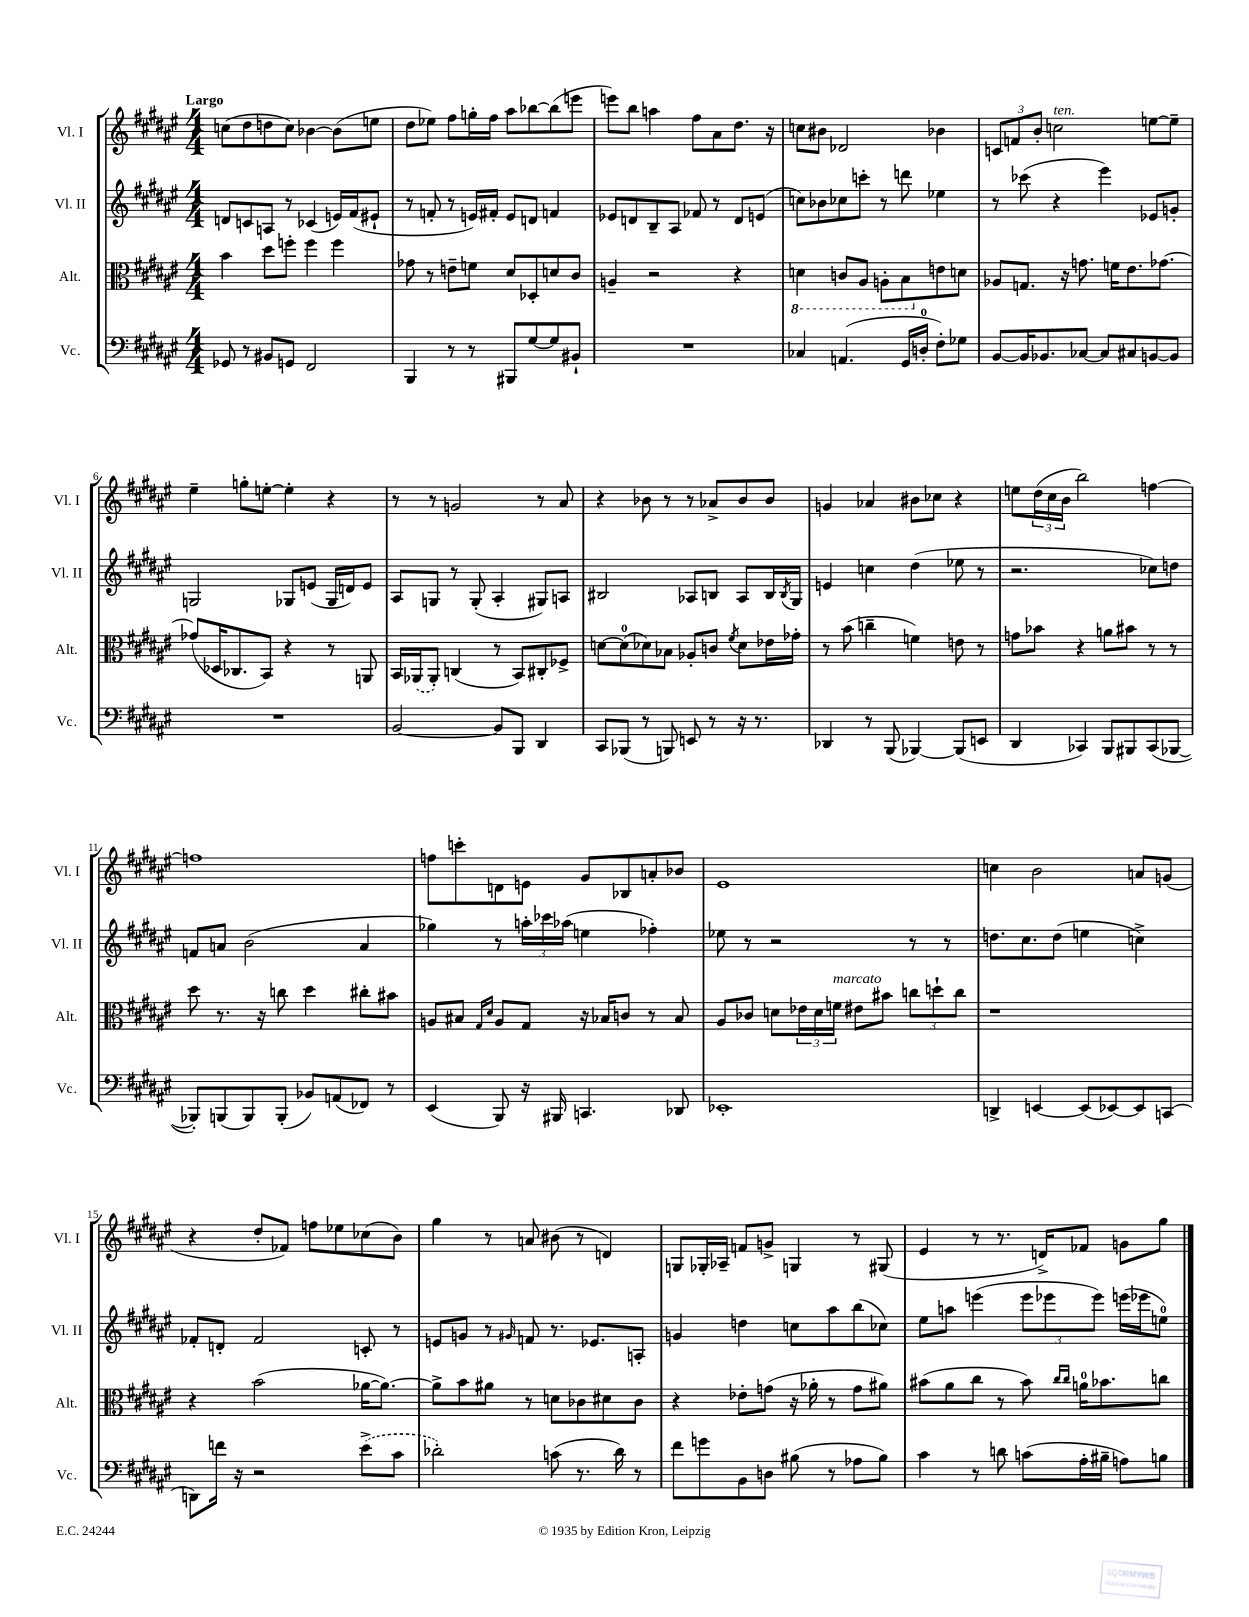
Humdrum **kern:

**kern	**kern	**kern	**kern
*part4	*part3	*part2	*part1
*staff4	*staff3	*staff2	*staff1
*I"Vc.	*I"Alt.	*I"Vl. II	*I"Vl. I
*I'Vc.	*I'Alt.	*I'Vl. II	*I'Vl. I
*clefF4	*clefC3	*clefG2	*clefG2
*k[f#c#g#d#a#e#]	*k[f#c#g#d#a#e#]	*k[f#c#g#d#a#e#]	*k[f#c#g#d#a#e#]
*M4/4	*M4/4	*M4/4	*M4/4
=1	=1	=1	=1
!	!	!	!LO:TX:a:B:t=Largo
8GG-X/	4b\	8dn/L	(8ccn\L
8r	.	8cn/	8dd#\
8BB#X/L	8dd#\L	8An/J	8ddn\
8GGn/J	8ffn'\J	8r	8cc\J)
2FF#/	4ff\	(4c-X/	[4b-X\
.	4ff\	16en/LL)	(8b-\L]
.	.	(16f#/J	.
.	.	8e#X`/J	8een\J
=2	=2	=2	=2
4BBB/	8g-X\	8r	8dd#\L
.	8r	8fn'/	8ee-X\J)
8r	8en~\L	8r	8ff#\L
8r	8fn\J	16en/LL)	16ggn'\L
.	.	16f#X'/JJ	16ff#\JJ
8BBB#X/L	8d#/L	8e/L	8aa#\L
[8G#/	8D-X'/	8dn/J	[8bb-X\
8G#/]	8dn/	4fn/	(8bb-\]
8BB#X`/J	8c#/J	.	8eeen\J
=3	=3	=3	=3
1r	4An~/	8e-X/L	8eeen\L)
.	.	8dn/	8bb\J
.	2r	8B~/	4aan\
.	.	8A#/J	.
.	.	8f-X/	8ff#\L
.	.	8r	8a#\
.	4r	8d/L	8.dd#\J
.	.	(8en/J	.
.	.	.	16r
=4	=4	=4	=4
*	*8ba	*	*
4C-X/	4Dn\	8ccn\L)	8ccn\L
.	.	8b-X\	8b#X\J
(4.AAn/	8Cn/L	8cc-X\	2d-X/
.	8AA#/J	8cccn'\J	.
.	8AAn'\L	8r	.
16GG#/LL	8BB\	8dddn\	.
16Dn'/JJ	.	.	.
*	*X8ba	*	*
8F#'\L)	8en\	4ee-X\	4b-X\
8G-X\J	8dn\J	.	.
=5	=5	=5	=5
[8BB/L	8A-X/L	8r	12cn/L
.	.	.	12fn/
16BB/K]	8.Gn/J	(8ccc-X\	.
.	.	.	12b'/J
8.BB-X/	.	.	.
!	!	!	!LO:TX:a:i:t=ten.
.	.	4r	2ccn\
.	16r	.	.
[8C-X/J	8.gn\	.	.
8C-/L]	.	4eee#\)	.
.	16fn\KL	.	.
8C#X/	8.e#\	.	.
[8BBn/	.	8e-X/L	[8een\L
.	[8.g-X\J	.	.
8BB/J]	.	8gn'/J	8ee~\J]
!!LO:LB:g=z
=6	=6	=6	=6
1r	(8g-X/L]	2Gn/	4ee#~\
.	16D-X/K	.	.
.	8.C-X/	.	.
.	.	.	8ggn'\L
.	8BB/J)	.	[8een'\J
.	4r	8G-X/L	4ee'\]
.	.	(8en/J	.
.	8r	16G-/LL	4r
.	.	16dn/J)	.
.	8AAn/	8e/J	.
=7	=7	=7	=7
[2BB/	16BB/LL	8A#/L	8r
.	(16AA-X/J	.	.
.	8AA-'/J)	8Gn/J	8r
.	(4Cn/	8r	2gn/
.	.	(8G'/	.
8BB/L]	8r	4A#'/	.
8BBB/J	8BB/L)	.	.
4DD#/	8C#X'/	8G#X/L)	8r
.	8F-X^/J	8An/J	8a#/
=8	=8	=8	=8
8CC#/L	[8dn\L	2B#X/	4r
(8BBB-X/J	(8d\]	.	.
8r	8d-X\)	.	8b-X\
8BBBn/)	8B-X\J	.	8r
8EEn/	8A-X'/L	8A-X/L	8r
8r	8cn/J	8Bn/J	8a-X^/L
.	8qf#/	.	.
16r	8d-\L	8A-/L	8b-/
8.r	.	.	.
.	16e-X\L	16B/L	8b-/J
.	.	8qB/	.
.	16g-X'\JJ	16G#/JJ	.
=9	=9	=9	=9
4DD-X/	8r	4en/	4gn/
.	(8b\	.	.
8r	4ccn~\	4ccn\	4a-X/
(8BBB/	.	.	.
[4BBB-X/)	4fn\)	(4dd#\	8b#X\L
.	.	.	8cc-X\J
(8BBB-/L]	8en\	8ee-X\	4r
8EEn/J	8r	8r	.
=10	=10	=10	=10
4DD#/	8gn\L	2.r	8een\L
.	8b-X\J	.	(24dd#\L
.	.	.	24cc#\
.	.	.	24b\JJ
4CC-X/)	4r	.	2bb\)
8BBB/L	8an\L	.	.
8BBB#X/	8b#X\J	.	.
(8CC-/	8r	8cc-X\L)	[4ffn\
[8BBB-X/J	8r	8ddn\J	.
!!LO:LB:g=z
=11	=11	=11	=11
8BBB-X'/L])	8dd#\	8fn/L	1ffn]
(8BBBn/	8.r	8an/J	.
8BBB/)	.	(2b\	.
.	16r	.	.
(8BBB'/J	8ccn\	.	.
8BB-X/L)	4dd#\	.	.
(8AAn/	.	.	.
8FF-X/J)	8cc#X'\L	4a/	.
8r	8b#X\J	.	.
=12	=12	=12	=12
(4EE#/	8An/L	4gg-X\)	8ffn\L
.	8B#X/J	.	8cccn'\
.	16qqG#/LL	.	.
.	16qqd#/JJ	.	.
8BBB/)	8A/L	8r	8dn\
16r	8G#/J	24aan'\LL	8en\J
.	.	24ccc-X\	.
16BBB#X/	.	.	.
.	.	(24aa-X\JJ	.
4.CCn/	16r	4een\	8g#/L
.	16B-X/KL	.	.
.	8cn/J	.	8B-X/
.	8r	4ff-X'\)	8an'/
8DD-X/	8B-/	.	8b-X/J
=13	=13	=13	=13
1EE-X'	8A#/L	8ee-X\	1e#
.	8c-X/J	8r	.
.	8dn\L	2r	.
.	24e-X\L	.	.
.	24d\	.	.
!	!LO:TX:a:i:t=marcato	!	!
.	24fn\JJ	.	.
.	8e#X\L	.	.
.	8b#X\J	.	.
.	12ccn\L	8r	.
.	12ddn`\	.	.
.	.	8r	.
.	12cc\J	.	.
=14	=14	=14	=14
4DDn^/	1r	8.ddn\L	4ccn\
.	.	8.cc#\	.
[4EEn/	.	.	2b\
.	.	(8dd\J	.
(8EE/L]	.	4een\	.
[8EE-X/)	.	.	.
8EE-/]	.	4ccn^\)	8an/L
(8CCn/J	.	.	(8gn/J
!!LO:LB:g=z
=15	=15	=15	=15
8DDn\L)	4r	8f-X'/L	4r
16fn\Jk	.	8dn'/J	.
16r	.	.	.
2r	(2b\	2f-/	8dd#'/L
.	.	.	8f-X/J)
.	.	.	8ffn\L
.	.	.	8ee-X\
(8e#^\L	[16a-X\KL	8cn'/	(8cc-X\
.	8.a-\J_)	.	.
8c#\J	.	8r	8b\J)
=16	=16	=16	=16
2d-X'\)	8a-^\L]	8en/L	4gg#\
.	8b\	8gn/J	.
.	8a#X\J	8r	8r
.	.	16qqg#X/	.
.	8r	8fn/	8an/
(8cn\	8dn\L	8.r	(8b#X\
8.r	8c-X\	.	8r
.	.	8.e-X/L	.
.	8d#X\	.	4dn/)
16d-\)	.	.	.
8r	8c-\J	8An'/J	.
=17	=17	=17	=17
8f#\L	4r	4gn/	8Gn/L
8gn\	.	.	16G-X'/L
.	.	.	16A-X~/JJ
8BB\	8e-X'\L	4ddn\	8fn/L
8Dn\J	(8gn\J	.	8gn^/J
(8B#X\	16r	8ccn\L	4Gn/
.	16a-X'\	.	.
8r	8r	8aa#\	.
8A-X\L	8g\L	(8bb\	8r
8B#\J)	8a#X\J)	8cc-X\J)	(8G#X/
=18	=18	=18	=18
4c#\	(8b#X\L	8ee#\L	4e#/
.	8a#\	8aan\J	.
8r	8cc#\J	(4eeen\	8r
8dn\	8r	.	8.r
(8cn\L	8b#\)	12eee\L	.
.	.	.	16dn^/KL)
.	.	12eee-X\	.
.	16qqcc#/LL	.	.
.	16qqcc#/JJ	.	.
16A#'\L	16an\KL	.	8f-X/J
.	.	12eee-\J)	.
16B#X~\JJ	8.b-X\	.	.
8An\L)	.	(16eeen\LL	8gn\L
.	.	16eee-X\J	.
8Bn\J	8ccn\J	8een\J)	8gg#\J
==	==	==	==
*-	*-	*-	*-
